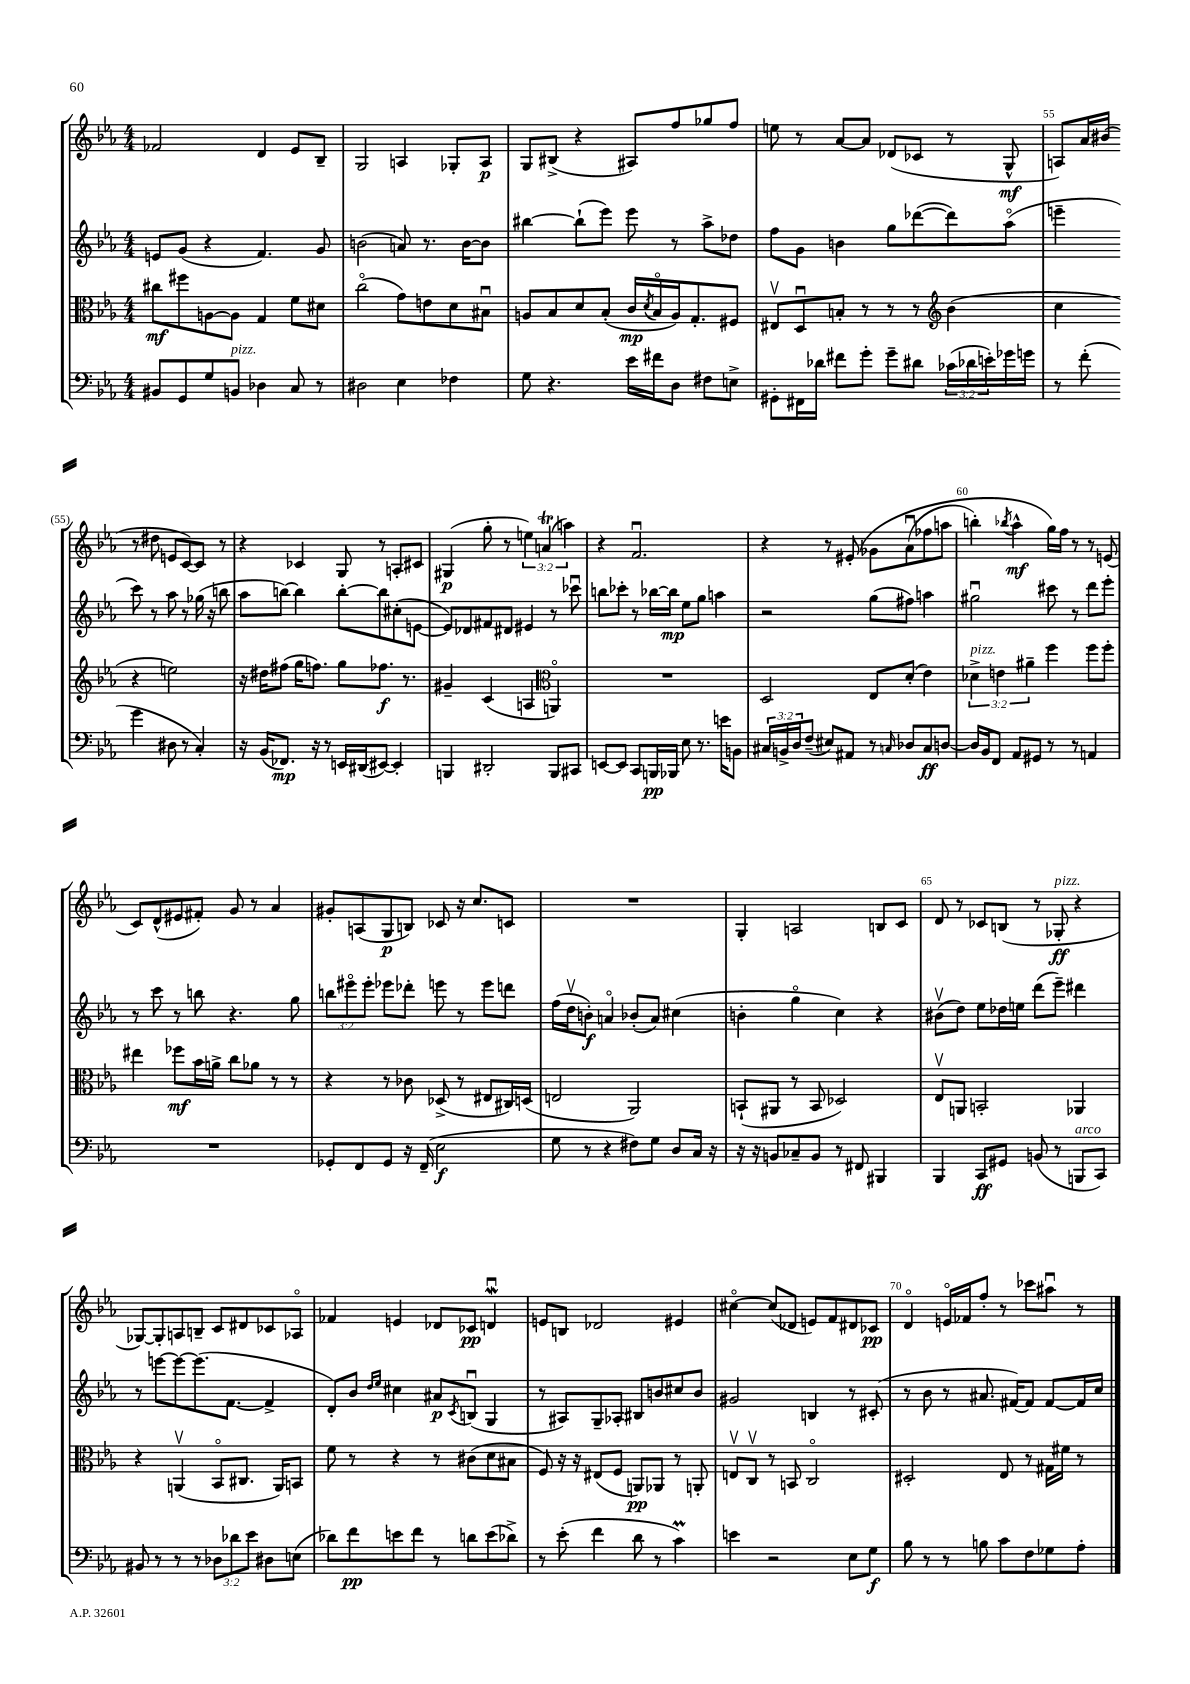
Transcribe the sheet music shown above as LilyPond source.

<<
\new StaffGroup <<
\new Staff = "s0" {
    \clef treble \key ees \major \numericTimeSignature \time 4/4 \override Staff.TupletNumber.text = #tuplet-number::calc-fraction-text
    fes'2 d'4 ees'8 bes8-- |
    g2 a4 ges8-. a8\p |
    g8 bis8->( r4 ais8) f''8 ges''8 f''8 |
    e''8 r8 aes'8~ aes'8 des'8( ces'8 r8 g8-^\mf |
    a8) aes'16 bis'16( r8 dis''8 e'8 c'8~) c'8 r8 |
    r4 ces'4 g8 r8 a8-. cis'8 |
    gis4\p( g''8-. r8 \tuplet 3/2 { e''4) a'4\trill( a''4) } |
    r4 f'2.\downbow |
    r4 r8 eis'8-.\( ges'8 aes'8\downbow( fes''8 a''8 |
    b''4-.) \acciaccatura { bes''8 } aes''4-^\mf g''16\) f''16 r8 r8 e'8( |
    c'8) d'8-^( eis'8 fis'8-.) g'8 r8 aes'4 |
    gis'8-. a8( g8\p b8) ces'8 r16 c''8. c'8 |
    R1 |
    g4-. a2 b8 c'8 |
    d'8 r8 ces'8 b8( r8 ges8-.\ff^\markup { \italic "pizz." } r4 |
    ges8~) ges8-. a8 b8-- c'8 dis'8 ces'8 aes8\flageolet |
    fes'4 e'4 des'8 ces'8\pp d'4\downbow\mordent |
    e'8 b8 des'2 eis'4 |
    cis''4~\flageolet cis''8( des'8 e'8) f'8 dis'8 ces'8\pp |
    d'4\flageolet e'16\flageolet fes'16 f''8-. r8 ces'''8 ais''8\downbow r8 \bar "|." |
}
\new Staff = "s1" {
    \clef treble \key ees \major \numericTimeSignature \time 4/4 \override Staff.TupletNumber.text = #tuplet-number::calc-fraction-text
    e'8 g'8( r4 f'4.) g'8 |
    b'2( a'8) r8. b'16~ b'8 |
    bis''4~ bis''8-!( ees'''8) ees'''8 r8 aes''8-> des''8 |
    f''8 g'8 b'4 g''8 des'''8~( des'''8) aes''8\flageolet( |
    e'''4-- c'''8) r8 aes''8 r8 ges''16( r16 b''8 |
    aes''8 b''8~) b''4 b''8~-. b''8 cis''8-.( e'8~ |
    e'8) des'8 fis'8 dis'8 eis'4 r8 ces'''8\downbow |
    b''8 ces'''8-. r8 bes''16~ bes''16\mp ees''8 g''8 a''4 |
    r2 g''8( fis''8) a''4 |
    gis''2\downbow cis'''8 r8 d'''8 ees'''8-. |
    r8 c'''8 r8 b''8 r4. g''8 |
    \tuplet 3/2 { b''8 eis'''8\flageolet eis'''8-. } ees'''8 des'''8-. e'''8 r8 e'''8 d'''8 |
    f''16( d''16\upbow b'8-.\f) a'4\flageolet bes'8-.( a'8) cis''4( |
    b'4-. g''4\flageolet c''4) r4 |
    bis'8\upbow( d''8) ees''8 des''16 e''16 d'''8( ees'''8--) dis'''4 |
    r8 e'''8~ e'''8~ e'''8.( f'8.~ f'4-> |
    d'8-.) bes'8 \grace { d''16 ees''16 } cis''4 ais'8\p \acciaccatura { c'8 } b8\downbow( g4 |
    r8 ais8) g8-- aes8-. bis8 b'8 cis''8 b'8 |
    gis'2 b4 r8 cis'8-.( |
    r8 bes'8 r8 ais'8. fis'16~) fis'8 fis'8~ fis'16 c''16 \bar "|." |
}
\new Staff = "s2" {
    \clef alto \key ees \major \numericTimeSignature \time 4/4 \override Staff.TupletNumber.text = #tuplet-number::calc-fraction-text
    cis''8\mf fis''8 a8~ a8 g4 f'8 dis'8 |
    c''2\flageolet( g'8) e'8 d'8 bis8\downbow |
    a8 bes8 d'8 bes8-.( c'16\mp \acciaccatura { d'8 } bes16\flageolet a16) g8.-. fis8 |
    eis8\upbow d8\downbow b8-. r8 r8 r8 \clef treble bes'4( |
    c''4 r4 e''2) |
    r16 dis''16 fis''8( g''16 f''8.) g''8 fes''8.\f r8. |
    gis'4-- c'4( a4 \clef alto a,4\flageolet) |
    R1 |
    d2 ees8 d'8-.( ees'4) |
    \tuplet 3/2 { des'4->^\markup { \italic "pizz." } e'4 ais'4-- } f''4 f''8 f''8-. |
    eis''4 fes''8\mf bes'16 a'16-> c''8 aes'8 r8 r8 |
    r4 r8 ces'8 des8->( r8 eis8 cis16) d16( |
    e2 aes,2) |
    b,8-!( ais,8 r8 b,8 des2) |
    ees8\upbow a,8 b,2-. aes,4 |
    r4 a,4\upbow( bes,8\flageolet cis8. a,16) b,8 |
    f'8 r8 r4 r8 cis'8( d'8 bis8 |
    f8) r16 r16 eis8( f8 a,8\pp) aes,8 r8 a,8-. |
    e8\upbow c8\upbow r8 b,8 c2\flageolet |
    dis2-. ees8 r8 gis16 fis'16 r8 \bar "|." |
}
\new Staff = "s3" {
    \clef bass \key ees \major \numericTimeSignature \time 4/4 \override Staff.TupletNumber.text = #tuplet-number::calc-fraction-text
    bis,8 g,8 g8 b,8^\markup { \italic "pizz." } des4 c8 r8 |
    dis2 ees4 fes4 |
    g8 r4. ees'16 fis'16 d8 fis8 e8-> |
    gis,8-. fis,16 des'16 fis'8 g'8-. g'8-- dis'8 \tuplet 3/2 { ces'16( des'16 e'16-.) } ges'16 g'16 |
    r8 f'8-.( g'4 dis8 r8 c4-.) |
    r16 bes,16( fes,8.\mp) r16 r8 e,16 dis,16( eis,8~) eis,4-. |
    b,,4 dis,2-. b,,8 cis,8 |
    e,8~ e,8 c,8 b,,16\pp bes,,16 ees8 r8. e'16 b,8 |
    \tuplet 3/2 { cis16 b,16-> d16 } f8--( eis8) ais,8 r8 \grace { c16 } des8 c8\ff d8~ |
    d16 bes,16 f,8 aes,8 gis,8 r8 r8 a,4 |
    R1 |
    ges,8-. f,8 ges,8 r16 f,16--( ees2\f |
    g8 r8 r4 fis8) g8 d8 c16 r16 |
    r16 r16 b,8 ces8-- b,8 r8 fis,8 bis,,4 |
    bes,,4 c,8\ff gis,8 b,8( r8 b,,8^\markup { \italic "arco" } c,8) |
    bis,8 r8 r8 r8 \tuplet 3/2 { des8 des'8 ees'8 } dis8 e8( |
    des'8) f'8\pp e'8 f'8 r8 d'8 e'8( des'8->) |
    r8 ees'8-.( f'4 d'8 r8 c'4\prall) |
    e'4 r2 ees8 g8\f |
    bes8 r8 r8 b8 c'8 f8 ges8 aes8-. \bar "|." |
}
>>
>>
\layout { \context { \Score currentBarNumber = #51 \override BarNumber.break-visibility = ##(#f #t #t) barNumberVisibility = #(every-nth-bar-number-visible 5) } }
